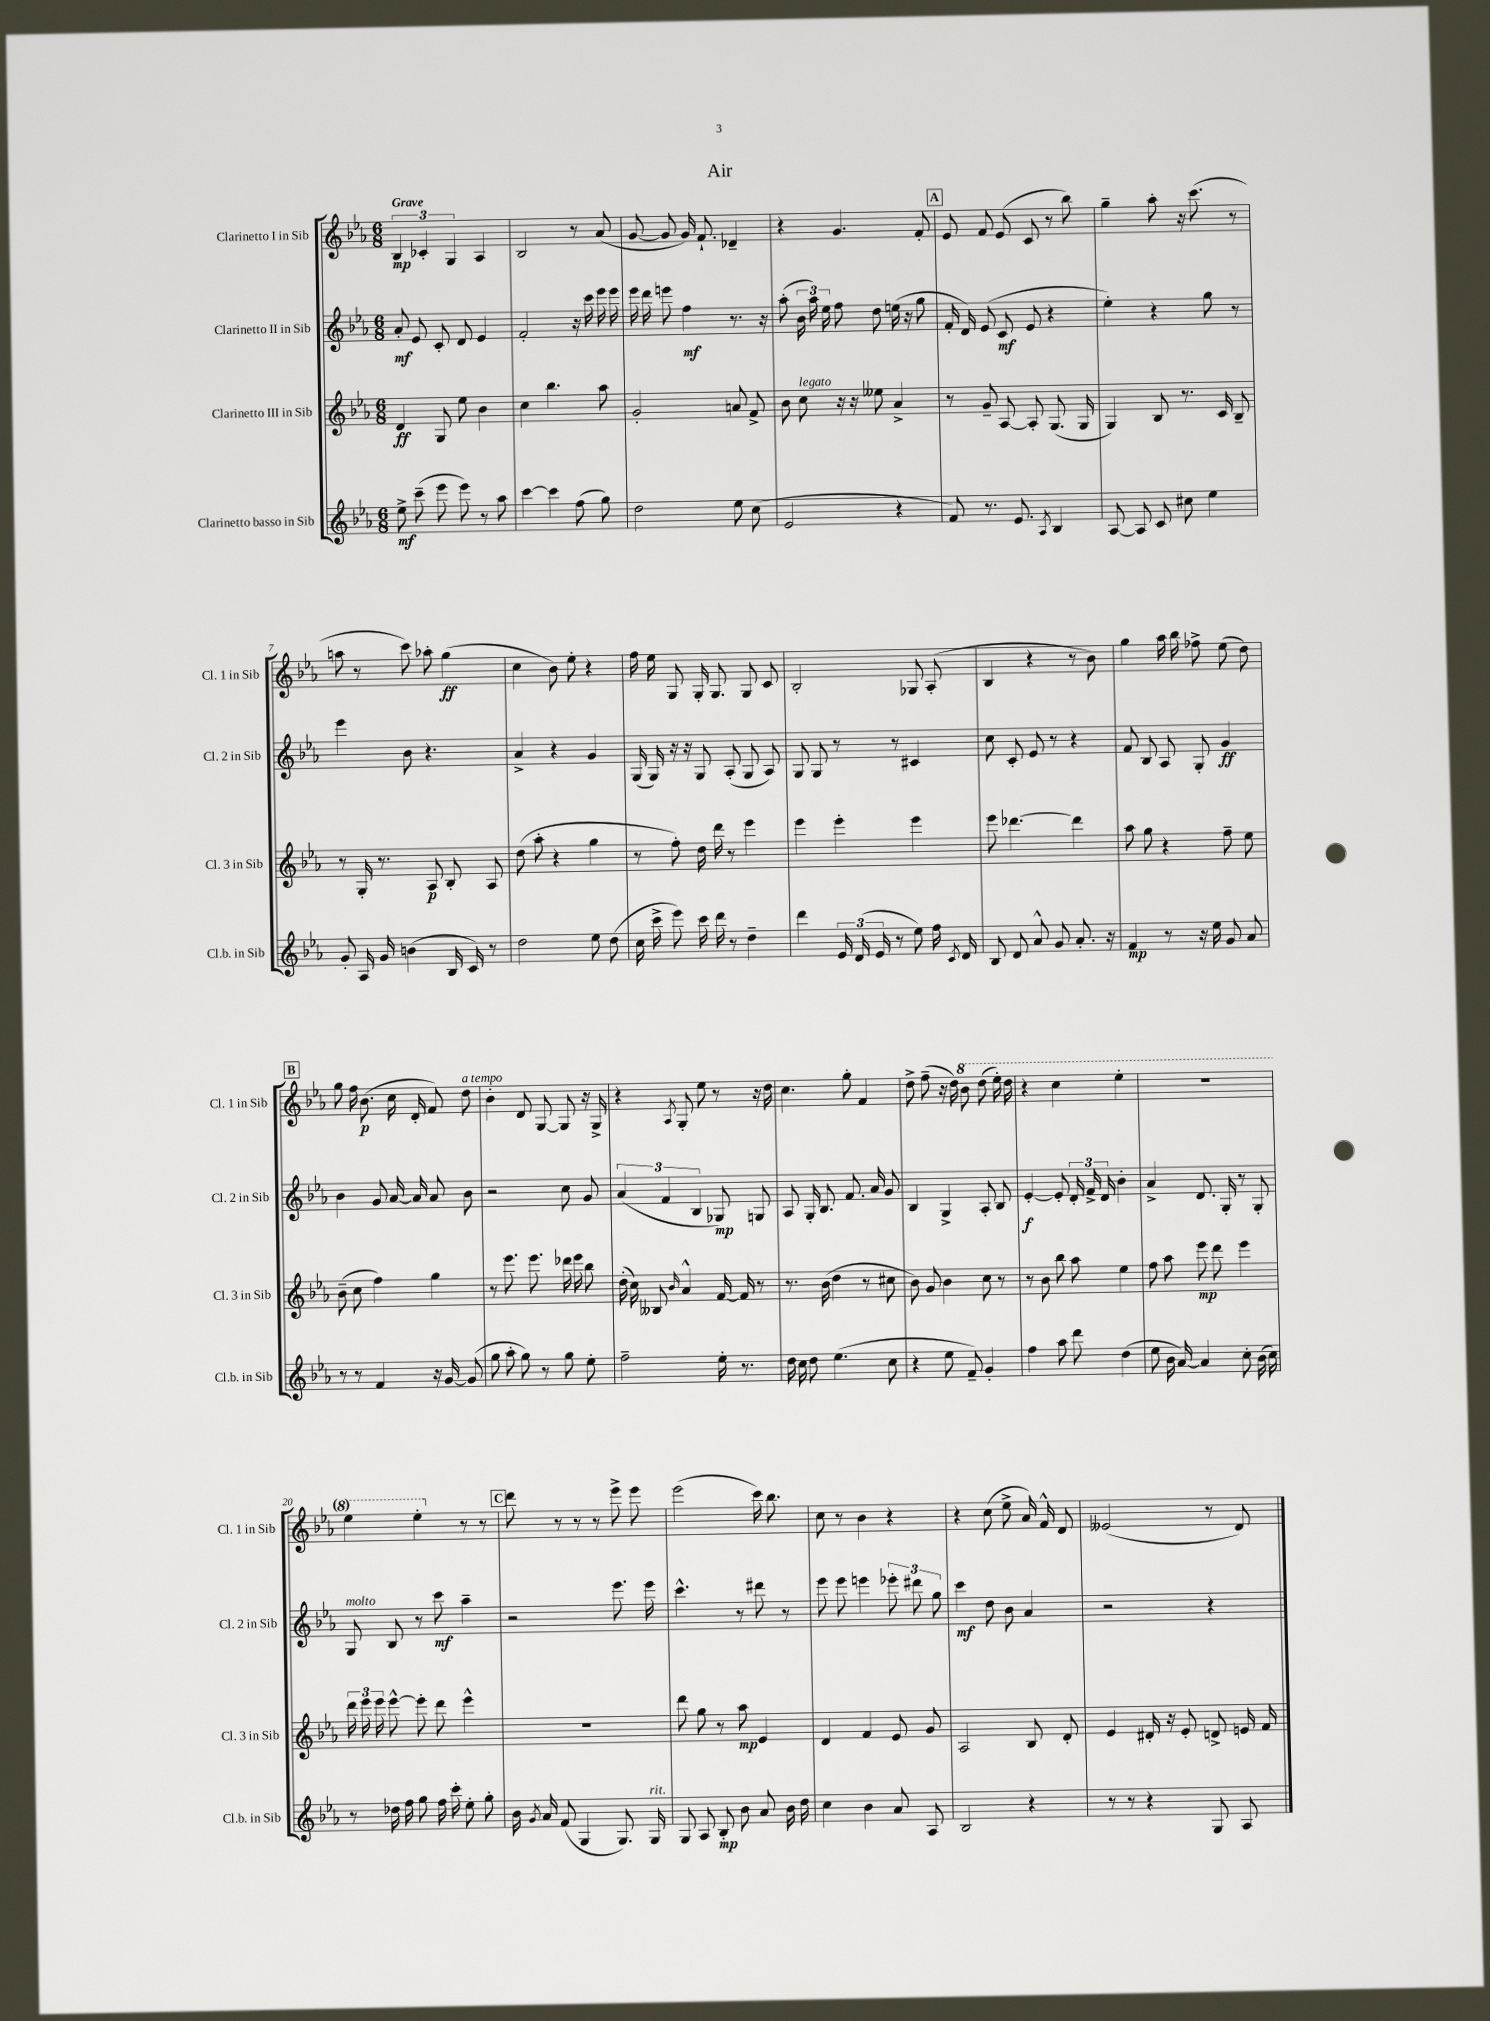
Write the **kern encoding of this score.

**kern	**kern	**kern	**kern
*staff4	*staff3	*staff2	*staff1
*clefG2	*clefG2	*clefG2	*clefG2
*k[b-e-a-]	*k[b-e-a-]	*k[b-e-a-]	*k[b-e-a-]
*M6/8	*M6/8	*M6/8	*M6/8
8ee-^	4d	8a-'	6B-
(8ccc~	.	8e-	.
.	.	.	6c-'
8eee-	8G	8c'	.
.	.	.	6G
8eee-)	8ee-	8d	.
8r	4b-	4e-	4A-
8aa-	.	.	.
=	=	=	=
[4ccc	4cc	2f'	2B-
4ccc]	4.bb-	.	.
(8ff	.	16r	8r
.	.	16ccc	.
8gg)	8aa-	16eee-	(8a-
.	.	16eee-	.
=	=	=	=
2dd	2g'	16eee-	[8g
.	.	16ddd	.
.	.	8eee	8g]
.	.	4ff	16g)
.	.	.	8.f`
8ee-	8a	8.r	4d-~
(8cc	8f^	.	.
.	.	16r	.
=	=	=	=
2e-	8b-	(8aa-'	4r
.	8cc	24b-	.
.	.	24aa-)	.
.	.	24ee-	.
.	16r	8ff	4.g
.	16r	.	.
.	8ee--	8dd	.
4r	4a-^	(16ee	.
.	.	16r	.
.	.	8gg	8f'
=	=	=	=
8f)	8r	16f'	8e-
.	.	16d)	.
8.r	8g~	(8e-	8f
.	[8A-	8c	(8e-
8.e-	.	.	.
.	8A-']	8e-	8c
8qA-	.	.	.
4B-	(8.G	4r	8r
.	.	.	8bb-)
.	16G	.	.
=	=	=	=
[8A-	4G)	4ee-')	4gg~
8A-]	.	.	.
8c	8B-	4r	8aa-'
8cc#	8.r	.	16r
.	.	.	(8.ccc
4ee-	.	8gg	.
.	16c	.	.
.	8B-~	8r	8r
=	=	=	=
8g'	8r	4eee-	8aa
16A-	16G'	.	8r
16g	8.r	.	.
(4b	.	8b-	8ccc)
.	8A-	4.r	8aa-'
16B-	8B-'	.	(4gg
16c)	.	.	.
8r	8A-	.	.
=	=	=	=
2dd	(8dd	4a-^	4cc
.	8aa-'	.	.
.	4r	4r	8b-)
.	.	.	8ee-'
8ee-	4gg	4g	4r
(8dd	.	.	.
=	=	=	=
16cc	8r	(16G	16ff
16ccc^	.	16G)	16ee-
8eee-)	8ff')	16r	8G
.	.	16r	.
16ccc	16dd	8G	16G'
16ddd	16ddd	.	8.G
8r	8r	(8A-'	.
4dd~	4eee-	8G	8G
.	.	8A-)	8c
=	=	=	=
4ddd	4eee-	8G	2B-'
.	.	8G	.
24e-	4eee-'	8r	.
(24d	.	.	.
24e-	.	.	.
8r	.	8r	.
8ee-)	4eee-	4c#	8G-
16ff	.	.	(8A-'
8qc	.	.	.
16d	.	.	.
=	=	=	=
8B-	8eee-	8cc	4B-
8d	[4.ddd-	8c'	.
8a-^^	.	8e-	4r
8g	.	8r	.
8.a-'	4ddd-]	4r	8r
.	.	.	8b-)
16r	.	.	.
=	=	=	=
4f	8aa-	8f	4gg
.	8gg	8B-	.
8r	4r	8A-	16aa-
.	.	.	16bb-
16r	.	8G'	8ff-^
16ee-	.	.	.
8g	8ff~	4g	(8ee-
8a-	8ee-	.	8dd)
=	=	=	=
8r	(8b-~	4b-	8gg
8r	8cc	.	16ff
.	.	.	(8.b-
4f	4ff)	8g	.
.	.	[16a-	16cc
.	.	16a-]	16d'
16r	4gg	8a-	8f)
[16g	.	.	.
(8g]	.	8b-	8dd
=	=	=	=
8gg	8r	2r	4b-'
8aa-'	8.eee-	.	.
8gg)	.	.	8d
.	8.eee-	.	.
8r	.	.	[8G
8gg	16ddd-	8cc	8G]
.	16eee-	.	.
8ee-'	8bb-	8g	16r
.	.	.	16G^
=	=	=	=
2ff~	(16dd'	(6a-	4r
.	16cc)	.	.
.	8B--	.	.
.	.	6f	.
.	16qqb-	.	8qA-
.	4a-^^	.	8G'
.	.	6B-	.
.	.	.	8ee-
16ee-'	[16f	8G-)	8r
8.r	16f]	.	.
.	8r	8G	16r
.	.	.	16dd
=	=	=	=
16dd	8.r	8A-	4.cc
16cc	.	.	.
8dd	.	16G'	.
.	(16b-	8.B-	.
(4.ee-	4dd	.	.
.	.	8.f	8gg'
.	8r	.	4f
.	.	16a-	.
8cc	8cc#	8g	.
=	=	=	=
4r	8b-)	4B-	8dd^
.	8g	.	(8ff~
8ee-	4b-	4G^	16r
.	.	.	16dd)
8f~)	.	.	8bb-
4g'	8cc	8A-'	(8ddd
.	8r	8B-	16eee-')
.	.	.	16ddd
=	=	=	=
4ff	8r	[4e-'	4r
.	8b-	.	.
8aa-	8bb-	8e-']	4ccc
8ddd	8aa-	24d'	.
.	.	24f^	.
.	.	24d	.
(4dd	4ee-	4b-'	4eee-'
=	=	=	=
8ee-	8ff	4a-^	2.r
16b-	8aa-	.	.
[16a-)	.	.	.
4a-]	8eee-	8.d	.
.	8ddd	.	.
.	.	16G'	.
8cc'	4eee-	8r	.
(16b-	.	8G'	.
16cc)	.	.	.
=	=	=	=
8r	24ddd	8G	4eee-
.	24eee-	.	.
.	24eee-	.	.
16dd-	[8eee-^^	8B-	.
16ff	.	.	.
8gg	8eee-']	8r	4eee-'
16ff	8ddd	8ccc	.
16ccc'	.	.	.
8ee-'	4eee-^^	4aa-~	8r
8gg'	.	.	8r
=	=	=	=
16b-	2.r	2r	8ddd
8qg	.	.	.
16a-	.	.	.
(8f	.	.	8r
4G	.	.	8r
.	.	.	8r
8.G)	.	8.eee-	8eee-^
.	.	.	8eee-
16G	.	16eee-	.
=	=	=	=
8G	8ddd	4.ccc^^	(2eee-
8A-	8gg	.	.
8B-'	8r	.	.
8b-	8aa-	8r	.
8a-	4e-	8ddd#	16ccc)
.	.	.	8.bb-
16b-	.	8r	.
16dd	.	.	.
=	=	=	=
4cc	4d	8eee-	8cc
.	.	8eee-	8r
4b-	4f	4eee	4b-
8a-	8e-	12eee-'	4r
.	.	12ddd#	.
8A-	8g	.	.
.	.	12gg	.
=	=	=	=
2B-	2A-	4ccc	4r
.	.	8dd	(8cc
.	.	8b-	8ee-^
4r	8B-	4a-	16a-)
.	.	.	16f^^
.	8d'	.	8d
=	=	=	=
8r	4e-	2r	(2e--
8r	.	.	.
4r	16d#'	.	.
.	16r	.	.
.	8e-'	.	.
8G	8d^	4r	8r
8A-	16e	.	8d)
.	16f	.	.
==	==	==	==
*-	*-	*-	*-
